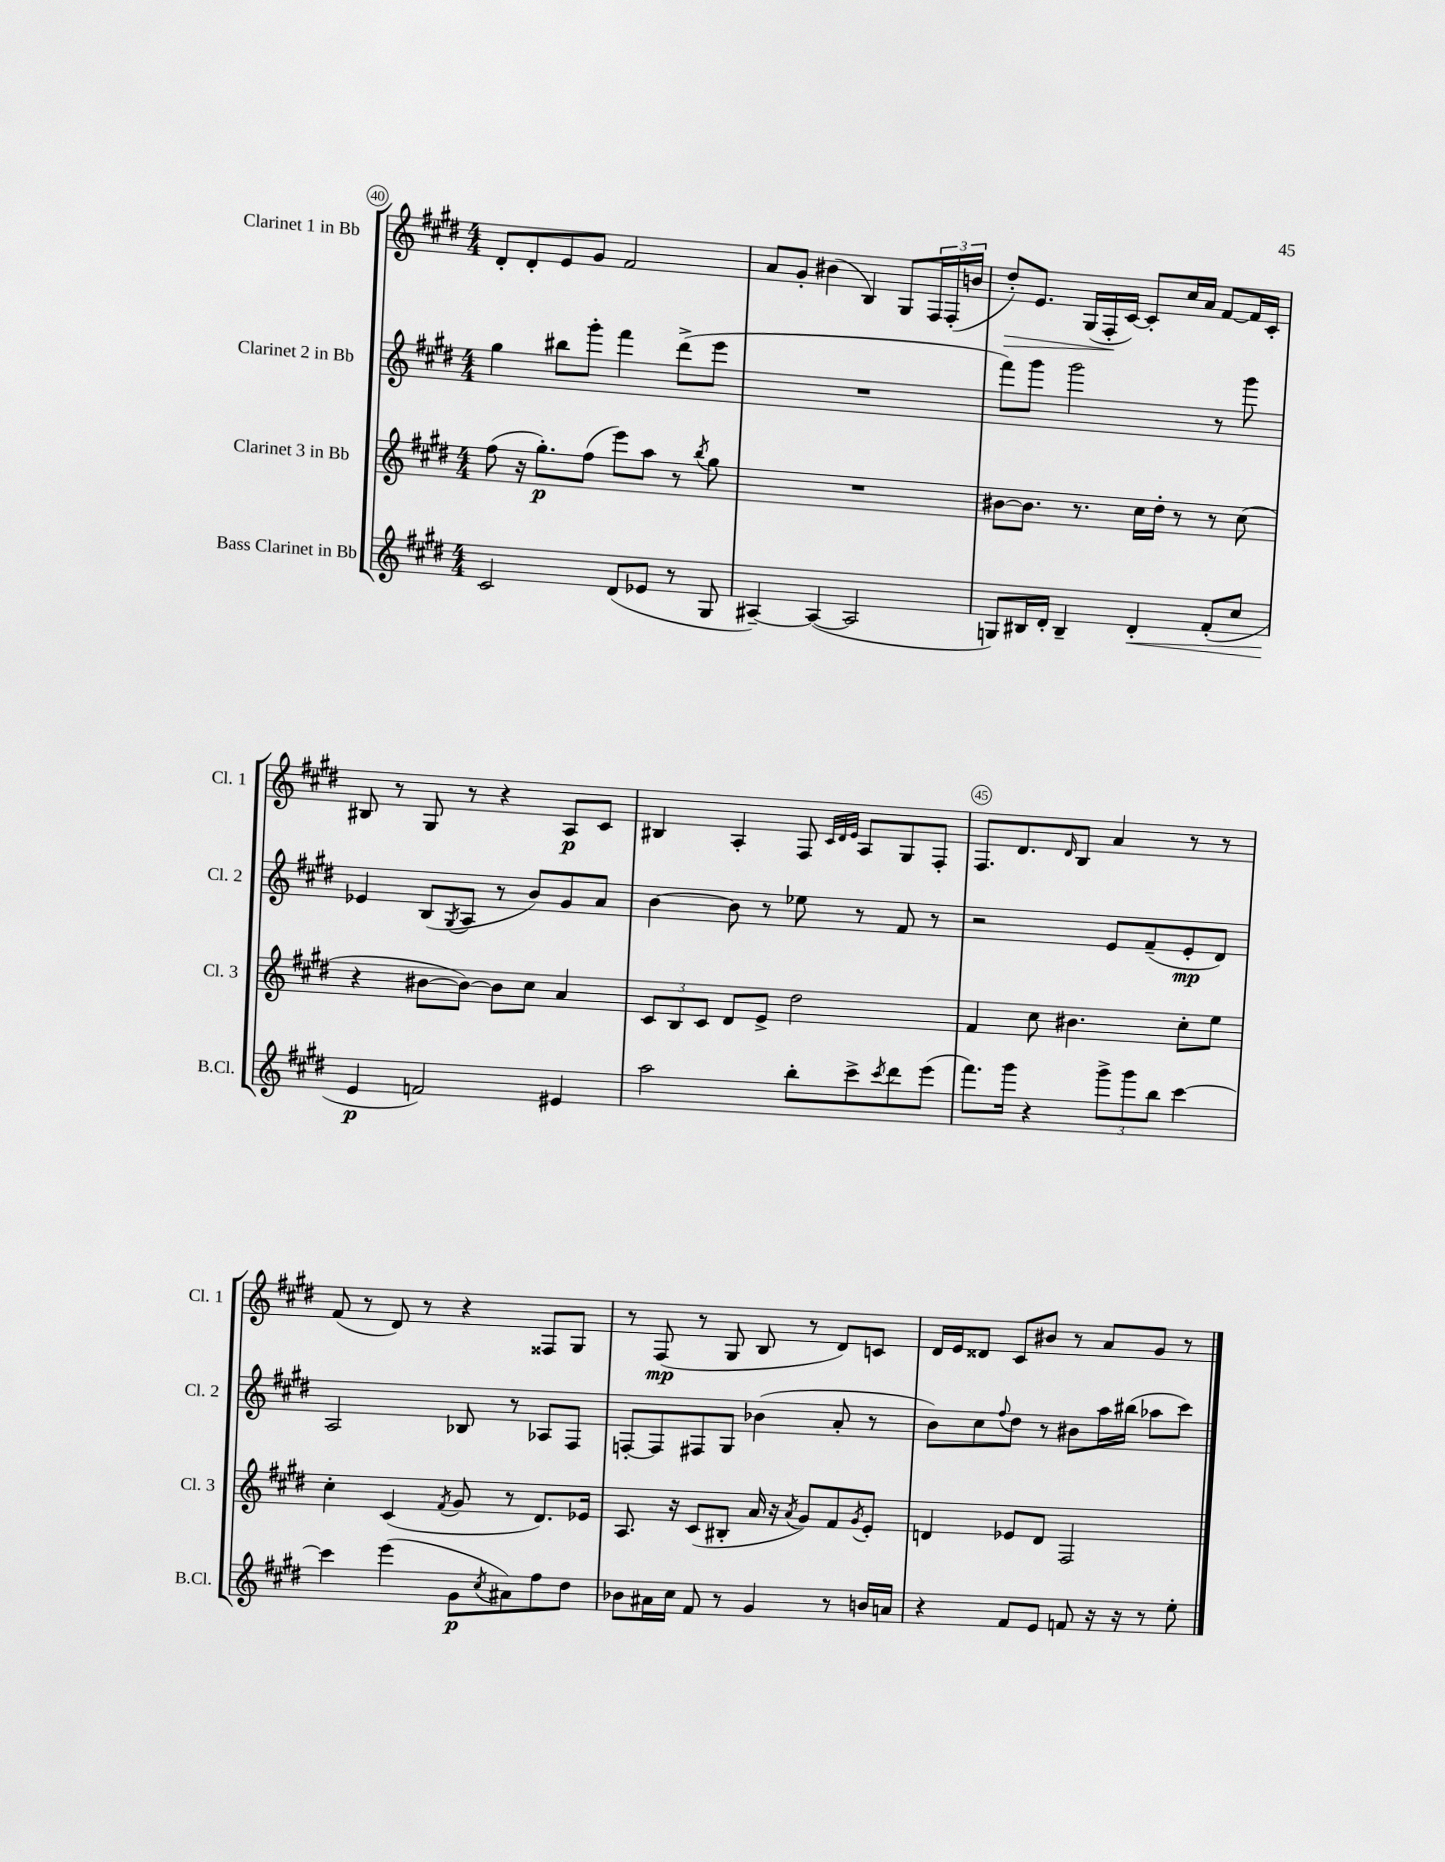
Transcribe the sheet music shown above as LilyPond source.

<<
\new StaffGroup <<
\new Staff = "s0" \with { instrumentName = "Clarinet 1 in Bb" shortInstrumentName = "Cl. 1" } {
    \clef treble \key e \major \numericTimeSignature \time 4/4
    dis'8-. dis'8-. e'8 gis'8 fis'2 |
    a'8 gis'8-. bis'4( b4) gis8 \tuplet 3/2 { fis16 fis16-.( b'16 } |
    dis''8-.\>) e'8. gis16( fis16-.\! cis'16~) cis'8-. cis''16 a'16 fis'8~ fis'16 cis'16-. |
    bis8 r8 gis8 r8 r4 a8\p cis'8 |
    bis4 a4-. fis8 \grace { cis'32 dis'32 e'32 } a8 gis8 fis8-. |
    fis8. dis'8. \grace { dis'16 } b8 a'4 r8 r8 |
    fis'8( r8 dis'8) r8 r4 fisis8 gis8 |
    r8 fis8\mp( r8 gis8 b8 r8 dis'8) c'8 |
    dis'16 e'16 disis'8 cis'8 bis'8 r8 a'8 gis'8 r8 \bar "|." |
}
\new Staff = "s1" \with { instrumentName = "Clarinet 2 in Bb" shortInstrumentName = "Cl. 2" } {
    \clef treble \key e \major \numericTimeSignature \time 4/4
    gis''4 bis''8 gis'''8-. fis'''4 dis'''8->( e'''8 |
    R1 |
    fis'''8) gis'''8 gis'''2 r8 gis'''8 |
    ees'4 b8( \acciaccatura { gis8 } a8 r8 b'8) gis'8 a'8 |
    b'4~ b'8 r8 ees''8 r8 fis'8 r8 |
    r2 e'8 fis'8--( e'8-.\mp dis'8) |
    a2 bes8 r8 aes8 fis8 |
    f8~-. f8 fis8 gis8 bes'4( a'8-. r8 |
    b'8) cis''8 \appoggiatura { fis''8 } dis''8 r8 bis'8 a''16 bis''16( aes''8 cis'''8) \bar "|." |
}
\new Staff = "s2" \with { instrumentName = "Clarinet 3 in Bb" shortInstrumentName = "Cl. 3" } {
    \clef treble \key e \major \numericTimeSignature \time 4/4
    fis''8( r16 gis''8.-.\p) fis''8( e'''8) a''8 r8 \acciaccatura { b''8 } gis''8 |
    R1 |
    bis'8~ bis'8. r8. cis''16 dis''16-. r8 r8 cis''8( |
    r4 bis'8~ bis'8~) bis'8 cis''8 a'4 |
    \tuplet 3/2 { cis'8 b8 cis'8 } dis'8 e'8-> dis''2 |
    fis'4 cis''8 bis'4. cis''8-. e''8 |
    cis''4-. cis'4( \acciaccatura { fis'8 } gis'8 r8 dis'8.) ees'16 |
    a8. r16 cis'8( bis8-. a'16 r16 \acciaccatura { a'8 } gis'8) fis'8 \acciaccatura { gis'8 } e'8-. |
    d'4 ees'8 d'8 fis2 \bar "|." |
}
\new Staff = "s3" \with { instrumentName = "Bass Clarinet in Bb" shortInstrumentName = "B.Cl." } {
    \clef treble \key e \major \numericTimeSignature \time 4/4
    cis'2 dis'8( ees'8 r8 gis8 |
    ais4~--) ais4~( ais2 |
    g8) bis16 dis'16-. bis4-- dis'4-.\< fis'8-.( cis''8 |
    e'4\p\! f'2) eis'4 |
    a''2 b''8-. cis'''8-> \acciaccatura { cis'''8 } dis'''8 e'''8( |
    fis'''8.) gis'''16 r4 \tuplet 3/2 { gis'''8-> gis'''8 b''8 } cis'''4~ |
    cis'''4 e'''4( gis'8\p \acciaccatura { cis''8 } ais'8) fis''8 dis''8 |
    bes'8 ais'16 cis''16 fis'8 r8 gis'4 r8 b'16 a'16 |
    r4 fis'8 e'8 f'8 r16 r16 r8 e''8-. \bar "|." |
}
>>
>>
\layout { \context { \Score currentBarNumber = #40 \override BarNumber.break-visibility = ##(#f #t #t) barNumberVisibility = #(every-nth-bar-number-visible 5) \override BarNumber.stencil = #(make-stencil-circler 0.1 0.3 ly:text-interface::print) } }
